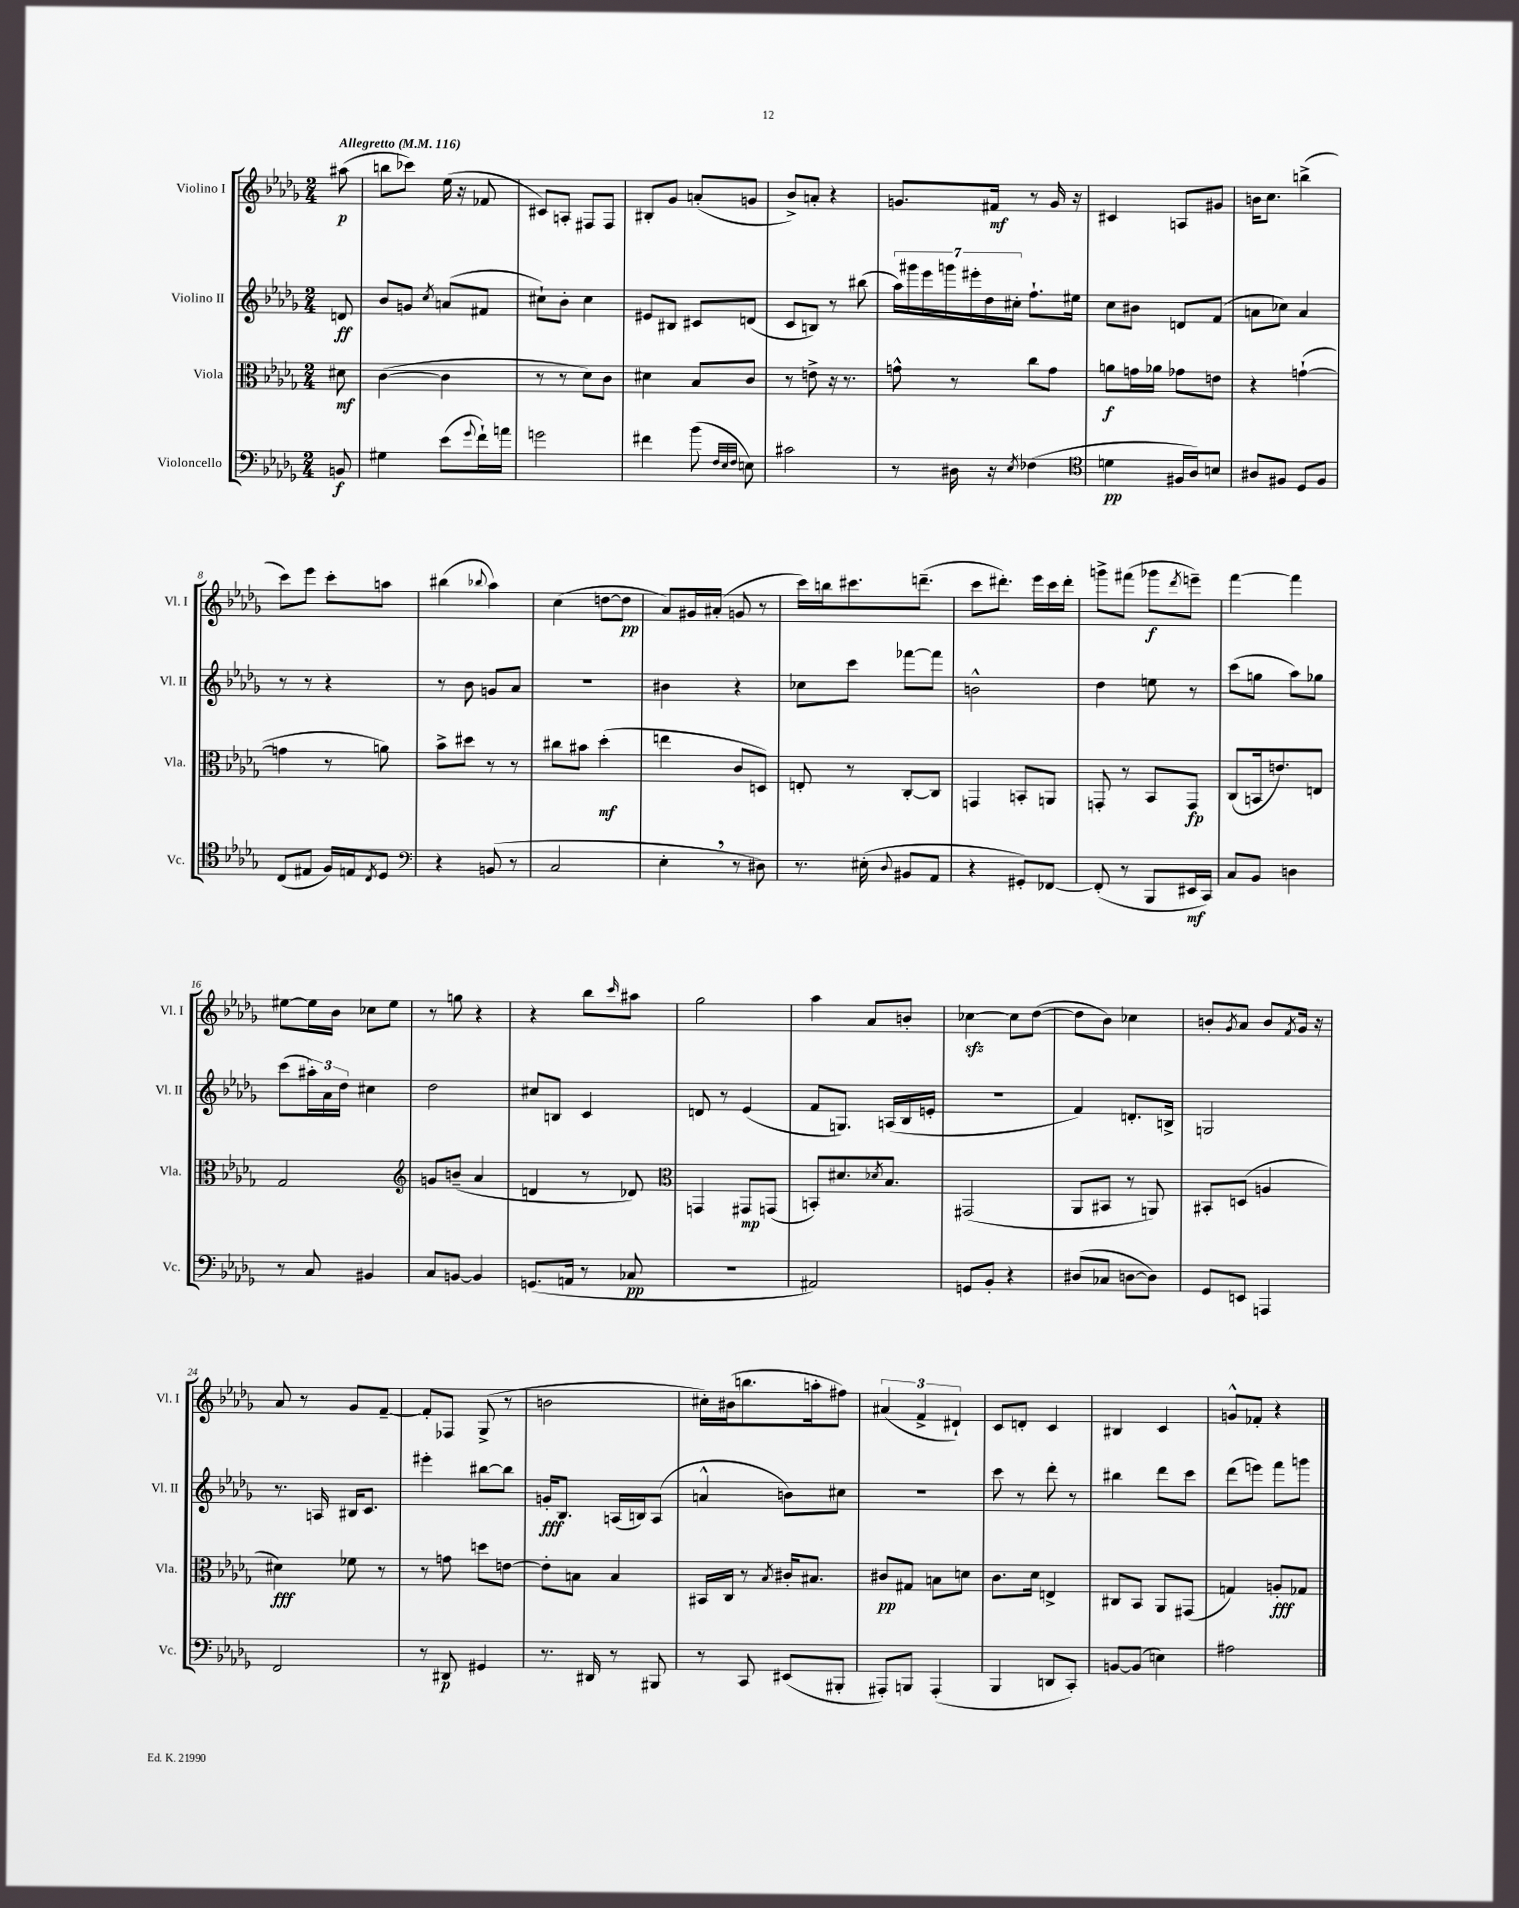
<<
\new StaffGroup <<
\new Staff = "s0" \with { instrumentName = "Violino I" shortInstrumentName = "Vl. I" } {
    \clef treble \key des \major \numericTimeSignature \time 2/4 \partial 8 \tempo "Allegretto" 4 = 116
    ais''8\p( |
    b''8 ces'''8) ees''16( r16 fes'8 |
    cis'8) a8-. fis8 fis8 |
    bis8-. ges'8 a'8-.( g'8 |
    bes'8->) a'8-. r4 |
    g'8. fis'16\mf r8 g'16 r16 |
    cis'4 a8 gis'8 |
    b'16 c''8. b''4->( |
    c'''8) ees'''8 c'''8-. a''8 |
    bis''4( \appoggiatura { bes''8 } aes''4) |
    c''4( d''8~ d''8\pp |
    aes'8) gis'16 ais'16-.( g'8 r8 |
    c'''16) b''16 cis'''8. d'''8.--( |
    c'''8 dis'''8.-.) ees'''16 c'''16 dis'''16-. |
    g'''8-> fis'''8( ges'''8\f \acciaccatura { des'''8 } e'''8--) |
    f'''4~ f'''4 |
    eis''8~ eis''16 bes'16 ces''8 eis''8 |
    r8 g''8 r4 |
    r4 bes''8 \grace { c'''16 } ais''8 |
    ges''2 |
    aes''4 aes'8 b'8-. |
    ces''4~\sfz ces''8 des''8~( |
    des''8 bes'8) ces''4 |
    b'8-. \acciaccatura { ges'8 } aes'8 b'8 \acciaccatura { f'8 } ges'16 r16 |
    aes'8 r8 ges'8 f'8~-- |
    f'8-. fes8 ges8->( r8 |
    b'2 |
    cis''16-.) bis'16( b''8. a''16-. fis''8) |
    \tuplet 3/2 { ais'4( f'4-> dis'4-!) } |
    c'8 d'8-. c'4 |
    bis4 c'4 |
    g'8-^ fes'8-. r4 \bar "|." |
}
\new Staff = "s1" \with { instrumentName = "Violino II" shortInstrumentName = "Vl. II" } {
    \clef treble \key des \major \numericTimeSignature \time 2/4 \partial 8
    d'8\ff |
    bes'8 g'8 \acciaccatura { c''8 } a'8( fis'8 |
    cis''8-!) bes'8-. cis''4 |
    eis'8 bis8 cis'8 d'8( |
    c'8 b8) r8 bis''8( |
    \tuplet 7/4 { aes''16) gis'''16 ees'''16 g'''16 eis'''16-. des''16 cis''16-. } f''8.-! eis''16 |
    c''8 bis'8 d'8 f'8( |
    a'8 ces''8) a'4 |
    r8 r8 r4 |
    r8 bes'8 g'8 aes'8 |
    R2 |
    bis'4 r4 |
    ces''8 c'''8 fes'''8~ fes'''8 |
    b'2-^ |
    des''4 e''8 r8 |
    c'''8( g''8 aes''8) ges''8 |
    c'''8( \tuplet 3/2 { ais''16-.) aes'16 des''16 } cis''4 |
    des''2 |
    cis''8 b8 c'4 |
    d'8 r8 ees'4( |
    f'8 g8.) a16( bes16 e'16-. |
    R2 |
    f'4) d'8.-. b16-> |
    g2 |
    r8. a16 bis16 c'8. |
    eis'''4-. bis''8~ bis''8 |
    g'16-.\fff bes8. a16( b16) a8( |
    a'4-^ b'8) cis''8 |
    R2 |
    c'''8 r8 des'''8-. r8 |
    bis''4 des'''8 c'''8 |
    des'''8( e'''8) f'''8 g'''8 \bar "|." |
}
\new Staff = "s2" \with { instrumentName = "Viola" shortInstrumentName = "Vla." } {
    \clef alto \key des \major \numericTimeSignature \time 2/4 \partial 8
    dis'8\mf |
    c'4~( c'4 |
    r8 r8 des'8) c'8 |
    dis'4 bes8 c'8 |
    r8 e'8-> r16 r8. |
    g'8-^ r8 c''8 g'8 |
    a'8\f g'16 aes'16 ges'8 e'8 |
    r4 g'4~-!( |
    g'4 r8 a'8) |
    bes'8-> dis''8 r8 r8 |
    cis''8 bis'8 des''4-.\mf( |
    e''4 c'8 d8) |
    e8-. r8 c8~-. c8 |
    g,4 b,8-. a,8 |
    g,8-. r8 bes,8 g,8\fp |
    c8( b,16 e'8.) e8 |
    ges2 |
    \clef treble g'8 b'8--( aes'4 |
    d'4 r8 des'8) |
    \clef alto g,4 gis,8\mp g,8( |
    b,8-.) dis'8. \acciaccatura { des'8 } bes8. |
    gis,2( |
    aes,8 bis,8 r8 a,8) |
    bis,8-. d8( a4 |
    dis'4\fff) fes'8 r8 |
    r8 g'8 d''8 e'8~ |
    e'8-. b8 b4 |
    bis,16 c16 r8 \acciaccatura { bes8 } cis'16-. bis8. |
    cis'8\pp gis8 b8 d'8 |
    c'8. des'16 e4-> |
    cis8 bes,8 aes,8 gis,8( |
    g4) a8-.\fff ges8 \bar "|." |
}
\new Staff = "s3" \with { instrumentName = "Violoncello" shortInstrumentName = "Vc." } {
    \clef bass \key des \major \numericTimeSignature \time 2/4 \partial 8
    b,8\f |
    gis4 ees'8( \appoggiatura { ges'8 } f'16-!) a'16 |
    g'2 |
    fis'4 bes'8( \grace { f32 ees32 f32 } e8) |
    cis'2 |
    r8 dis16 r16 \acciaccatura { ees8 } fes4( |
    \clef tenor d'4\pp fis16 aes16) b8 |
    ais8 fis8 des8 fis8 |
    c8( eis8 f16) e16 \acciaccatura { c8 } des8 |
    \clef bass r4 b,8( r8 |
    c2 |
    ees4-. \breathe r8 dis8) |
    r8. eis16-.( \appoggiatura { des8 } bis,8 aes,8 |
    r4 gis,8-.) fes,8~ |
    fes,8-.( r8 bes,,8 eis,16\mf c,16) |
    c8 bes,8 d4 |
    r8 c8 bis,4 |
    c8 b,8~ b,4 |
    g,8.( a,16 r8 ces8\pp |
    R2 |
    ais,2) |
    g,8 bes,8-. r4 |
    dis8( ces8 d8~ d8) |
    ges,8 e,8 a,,4 |
    f,2 |
    r8 dis,8\p gis,4 |
    r8. dis,16 r8 bis,,8 |
    r8 c,8 eis,8( bis,,8-. |
    ais,,8-.) b,,8 ais,,4-.( |
    bes,,4 d,8 c,8-.) |
    b,8~ b,8( e4) |
    ais2 \bar "|." |
}
>>
>>
